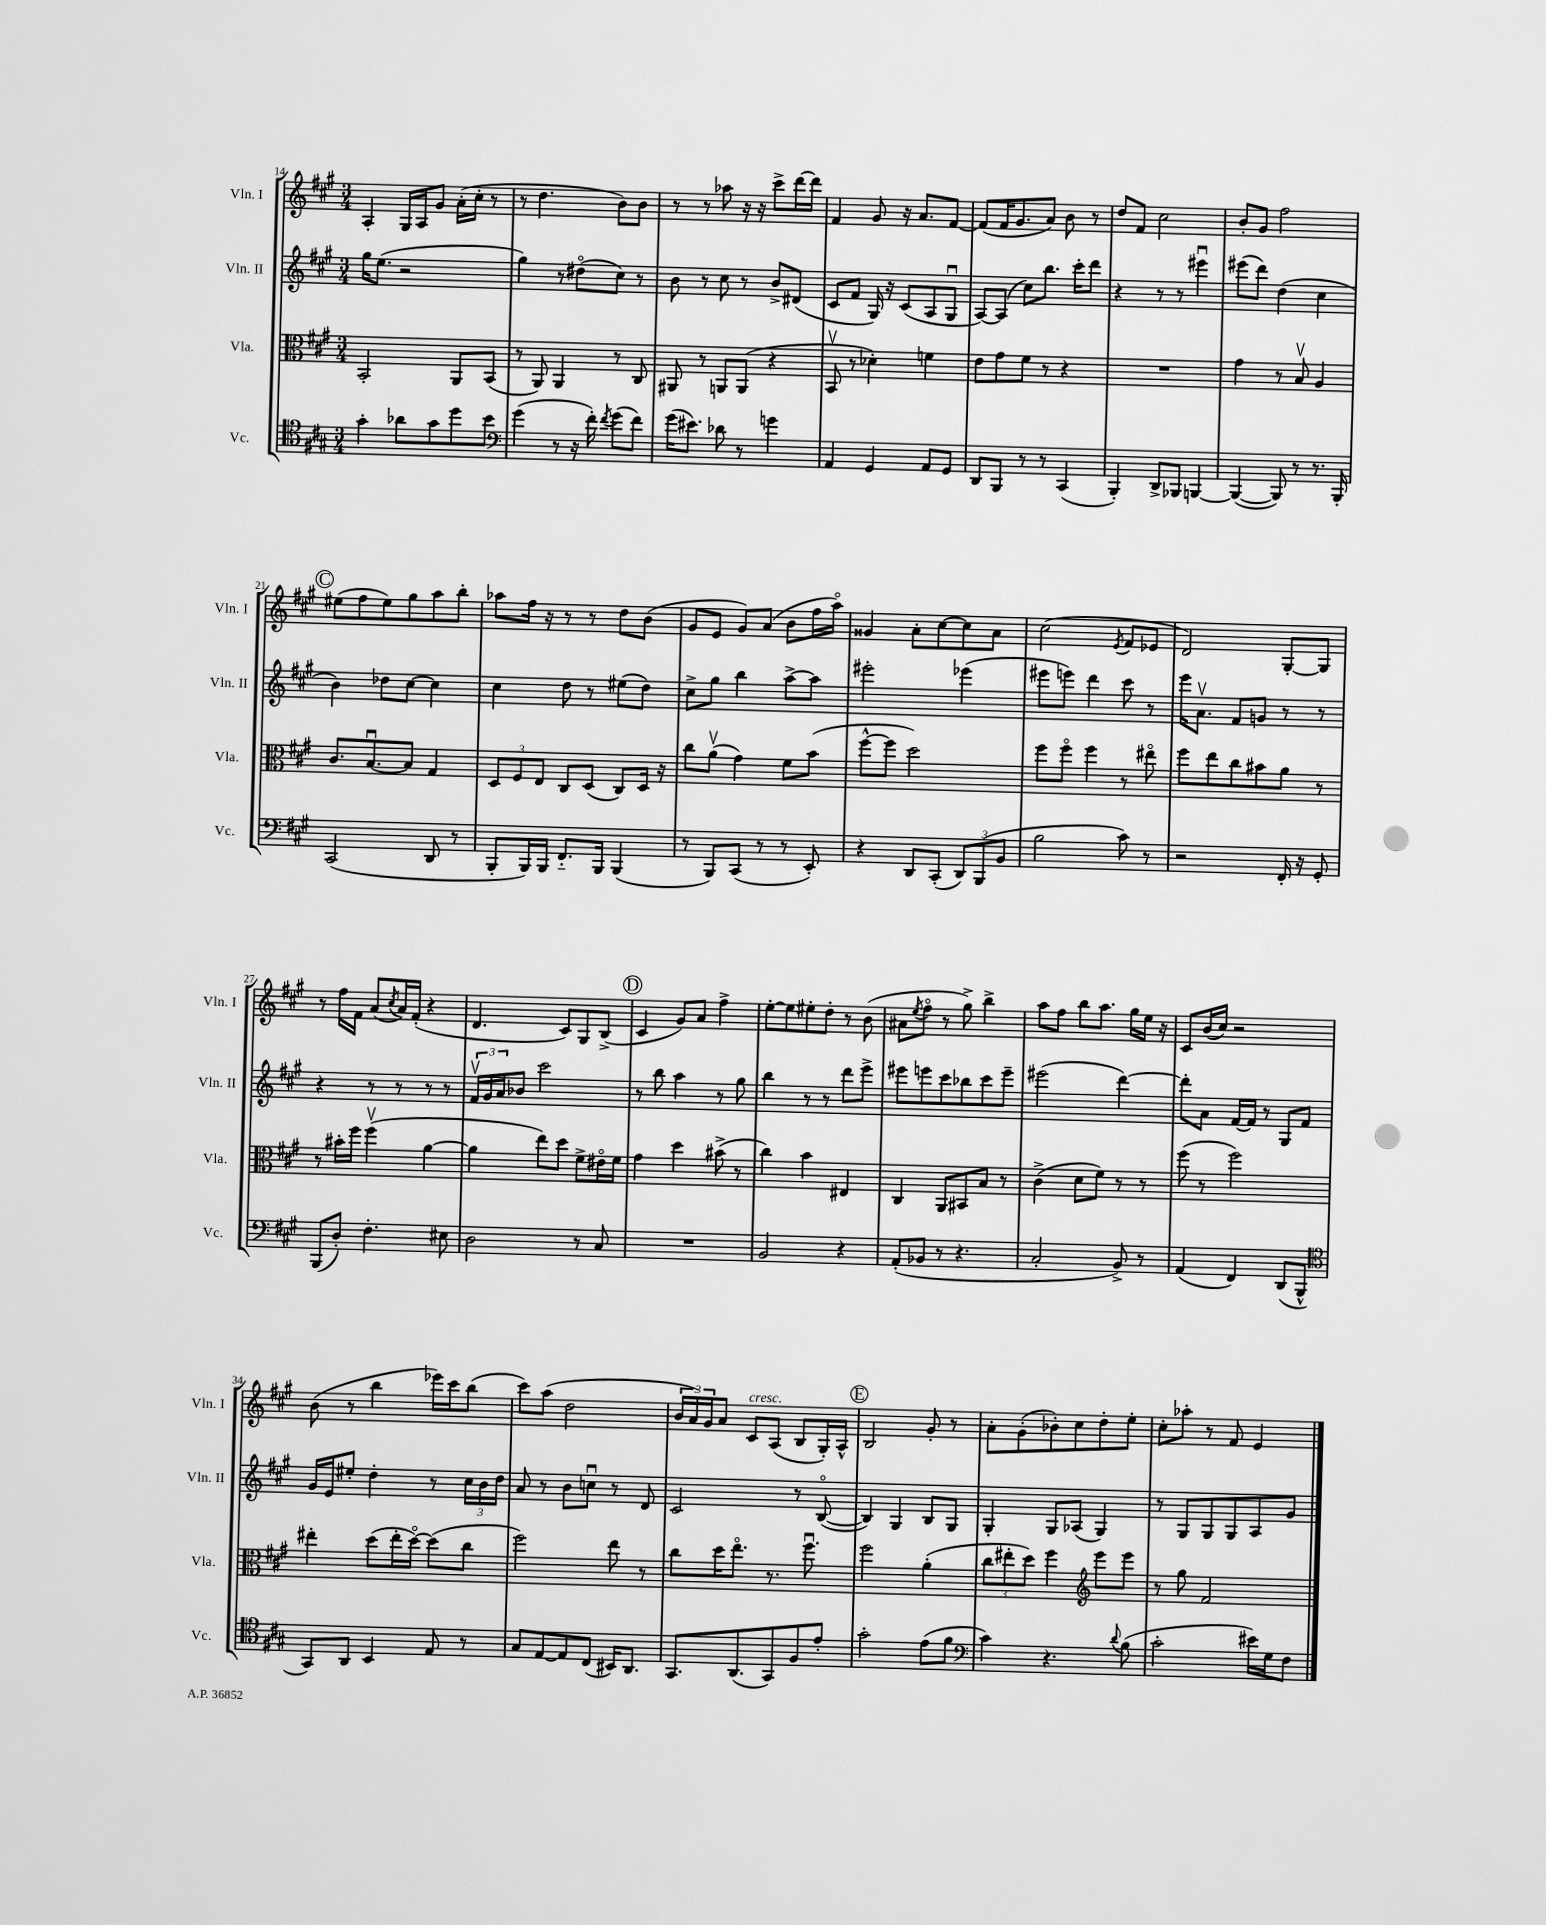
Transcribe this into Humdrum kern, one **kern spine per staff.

**kern	**kern	**kern	**kern
*staff4	*staff3	*staff2	*staff1
*clefC4	*clefC3	*clefG2	*clefG2
*k[f#c#g#]	*k[f#c#g#]	*k[f#c#g#]	*k[f#c#g#]
*M3/4	*M3/4	*M3/4	*M3/4
4g#'\	2BB'/	16gg#\LK	4A'/
.	.	(8.ee\J	.
8a-\L	.	2r	16G#/LL
.	.	.	16A/J
8g#\	.	.	8g#/J
8dd\	8AA/L	.	(16a'\LL
.	.	.	16cc#'\JJ
8b\J	(8BB/J	.	8r
=	=	=	=
*clefF4	*	*	*
(4g#\	8r	4gg#\)	8r
.	8AA/)	.	4.dd\
8r	4AA/	8r	.
16r	.	(8dd#o\L	.
16f#'\)	.	.	.
8qf#/	.	.	.
(8g#\L	8r	8cc#\J)	8b\L)
8f#\J)	8C#/	8r	8b\J
=	=	=	=
(16g#\LK	8AA#/	8b\	8r
8.e#\J)	.	.	.
.	8r	8r	8r
8d-\	8AA/L	8cc#\	8aa-\
8r	(8AA/J	8r	16r
.	.	.	16r
4g\	4r	8b^/L	8ccc#^\L
.	.	(8d#/J	[16ddd\L
.	.	.	16ddd\]JJ
=	=	=	=
4AA/	8BBv/	8c#/L	4f#/
.	8r	8f#/J	.
4GG#/	4d-'\)	16G#/)	8g#/
.	.	16r	.
.	.	(8c#/L	16r
.	.	.	8.a/L
8AA/L	4f\	8A/	.
8GG#/J	.	8G#u/J	[8f#/J
=	=	=	=
8DD/L	8e\L	[8A/L)	(8f#/]L
8BBB/J	8g#\	(8A/]J	16f#/K
.	.	.	8.g#/
8r	8f#\J	8cc#\L)	.
8r	8r	8.bb\J	8a/J)
(4CC#/	4r	.	8b\
.	.	16ccc#'\LK	.
.	.	8ddd\J	8r
=	=	=	=
4BBB'/)	2.r	4r	8dd/L
.	.	.	8f#/J
8DD^/L	.	8r	2cc#\
8BBB-/J	.	8r	.
[4BBB/	.	4eee#u\	.
=	=	=	=
(4BBB/_	4g#\	(8eee#\L	8b'/L
.	.	8ddd\J)	8g#/J
8BBB/])	8r	(4dd\	2ff#\
8r	8Bv/	.	.
8.r	4A/	4cc#\	.
16BBB'/	.	.	.
=	=	=	=
(2CC#/	8.c#/L	4b\)	(8ee#\L
.	.	.	8ff#\
.	[8.Bu/	.	.
.	.	8dd-\L	8ee#\)
.	8B/]J	[8cc#\J	8gg#\
8DD/	4G#/	4cc#\]	8aa\
8r	.	.	8bb'\J
=	=	=	=
8BBB'/L	12D/L	4cc#\	8aa-\L
.	12F#/	.	.
16BBB/L)	.	.	16ff#\Jk
.	12E/J	.	.
16BBB/JJ	.	.	16r
8.FF#'~/L	8C#/L	8dd\	8r
.	(8D/J	8r	8r
16BBB/Jk	.	.	.
(4BBB/	8C#/L)	(8ee#\L	8dd\L
.	16D/Jk	8dd\J)	(8b\J
.	16r	.	.
=	=	=	=
8r	8cc#\L	8cc#^\L	8g#/L
8BBB/L)	(8av\J	8gg#\J	8e/J
(8CC#/J	4g#\)	4bb\	8g#/L)
8r	.	.	(8a/J
8r	8f#\L	[8aa^\L	8b\L
8EE'/)	(8b\J	8aa\]J	16ff#\L
.	.	.	16aao\JJ)
=	=	=	=
4r	[8ff#^^\L	2eee#'\	4g##/
.	8ff#\]J	.	.
8DD/L	2dd\)	.	8a'\L
(8CC#'/J	.	.	[8cc#\
12DD/L)	.	(4eee-\	8cc#\]
(12BBB/	.	.	.
.	.	.	8a\J
12BB/J	.	.	.
=	=	=	=
2B\	8ff#\L	8eee#\L	(2cc#\
.	8ff#o\J	8eee\J)	.
.	4ff#\	4ddd\	.
.	.	.	8qe/
8c#\)	8r	8ccc#\	8f#/L
8r	8ee#o\	8r	8e-/J
=	=	=	=
2r	8ff#\L	16eee\LK	2d/)
.	.	8.av\J	.
.	8ee\	.	.
.	8cc#\	8f#/L	.
.	8b#\	8g/J	.
16FF#'/	8a\J	8r	[8G#'/L
16r	.	.	.
8GG#'/	8r	8r	8G#/]J
=	=	=	=
(8BBB/L	8r	4r	8r
8D'/J)	16b#'\LL	.	16ff#\LL
.	16ff#\JJ	.	16f#\JJ
4.F#'\	(4ff#v\	8r	(8a/L
.	.	.	8qcc#/
.	.	8r	16a/L)
.	.	.	(16f#'/JJ
.	[4a\	8r	4r
8E#\	.	8r	.
=	=	=	=
2D\	4a\]	24f#v/LL	4.d/
.	.	24g#/	.
.	.	24a/J	.
.	.	8b-/J	.
.	8ee\L)	2ccc#\	.
.	8dd\J	.	8c#/L)
8r	8f#^\L	.	8G#/
8C#/	16e#o\L	.	(8B^/J
.	16f#\JJ	.	.
=	=	=	=
2.r	4g#\	8r	4c#/
.	.	8bb\	.
.	4dd\	4aa\	8g#/L)
.	.	.	8a/J
.	(8b#^\	8r	4ff#^\
.	8r	8gg#\	.
=	=	=	=
2BB/	4cc#\)	4bb\	[8ee'\L
.	.	.	8ee\]
.	4b\	8r	8ee#'\
.	.	8r	8dd'\J
4r	4E#/	8ddd\L	8r
.	.	8eee^\J	(8b\
=	=	=	=
(8AA'/L	4C#/	8eee#\L	8a#\L
.	.	.	8qee/
8BB-/J	.	8eee\	8ff#o\J
8r	8AA/L	8ccc#\	8r
4.r	8BB#/	8bb-\	8gg#^\)
.	8B/J	8ccc#\	4bb^\
.	8r	8eee~\J	.
=	=	=	=
2C#'/	(4c#^\	(2eee#\	8aa\L
.	.	.	8ff#\J
.	8d\L	.	8bb\L
.	8f#\J)	.	8.aa\J
8BB^/)	8r	[4ddd\)	.
.	.	.	16gg#\LL
8r	8r	.	16ee\JJ
.	.	.	16r
=	=	=	=
(4AA/	(8ff#\	8ddd'\]L	8c#/L
.	8r	8a\J	(16b/L
.	.	.	16cc#/JJ)
4FF#/)	2ff#\)	[16f#/LL	2r
.	.	16f#/]JJ	.
.	.	8r	.
(8DD/L	.	8G#/L	.
8BBB^^/J	.	8f#/J	.
=	=	=	=
*clefC4	*	*	*
8GG#/L)	4ee#'\	16g#/LL	(8b\
.	.	16e/J	.
8AA/J	.	8ee#'/J	8r
4BB/	(8dd\L	4dd'\	4bb\
.	16ee#'\L	.	.
.	[16ddo\JJ)	.	.
8E/	(8dd\]L	8r	16eee-\LL)
.	.	.	16ccc#\J
8r	8cc#\J	24cc#\LL	(8bb\J
.	.	24b\	.
.	.	24dd\JJ	.
=	=	=	=
8G#/L	2ff#\)	8a/	8ccc#\L)
[8E/	.	8r	(8aa\J
8E/]	.	8b\L	2dd\
(8C#/J	.	8ccu\J	.
16BB#/LK)	8ee\	8r	.
8.AA/J	.	.	.
.	8r	8d/	.
=	=	=	=
8.GG#/L	8cc#\L	2c#/	24b/LL
.	.	.	24a/)
.	.	.	24g#/J
.	16dd\K	.	8a/J
(8.AA/	8.eeo\J	.	.
.	.	.	8c#/L
8GG#/)	8.r	.	(8A/J
8F#/	.	8r	8B/L
.	8.ff#u\	.	.
8e'/J	.	([8Bo/	16G#'/L)
.	.	.	16A^^/JJ
=	=	=	=
2g#'\	2ff#\	4B/])	2B/
.	.	4G#/	.
(8e\L	(4a'\	8B/L	8g#'/
8f#\J	.	8G#/J	8r
=	=	=	=
*clefF4	*	*	*
4c#\)	12cc#\L	4G#'/	8a'\L
.	12ee#'\	.	.
.	.	.	(8g#'\
.	12dd\J)	.	.
4.r	4ff#\	8G#/L	8b-'\)
.	.	(8A-/J	8cc#\
*	*clefG2	*	*
.	8eee\L	4G#/)	8dd'\
8qqd/	.	.	.
(8B\	8eee\J	.	8ee'\J
=	=	=	=
2c#'\	8r	8r	8cc#'\L
.	8gg#\	8G#/L	8aa-'\J
.	2f#/	8G#/	8r
.	.	8G#/	8f#/
16e#\LL)	.	8A/	4e/
16G#\J	.	.	.
8F#\J	.	8g#/J	.
==	==	==	==
*-	*-	*-	*-
